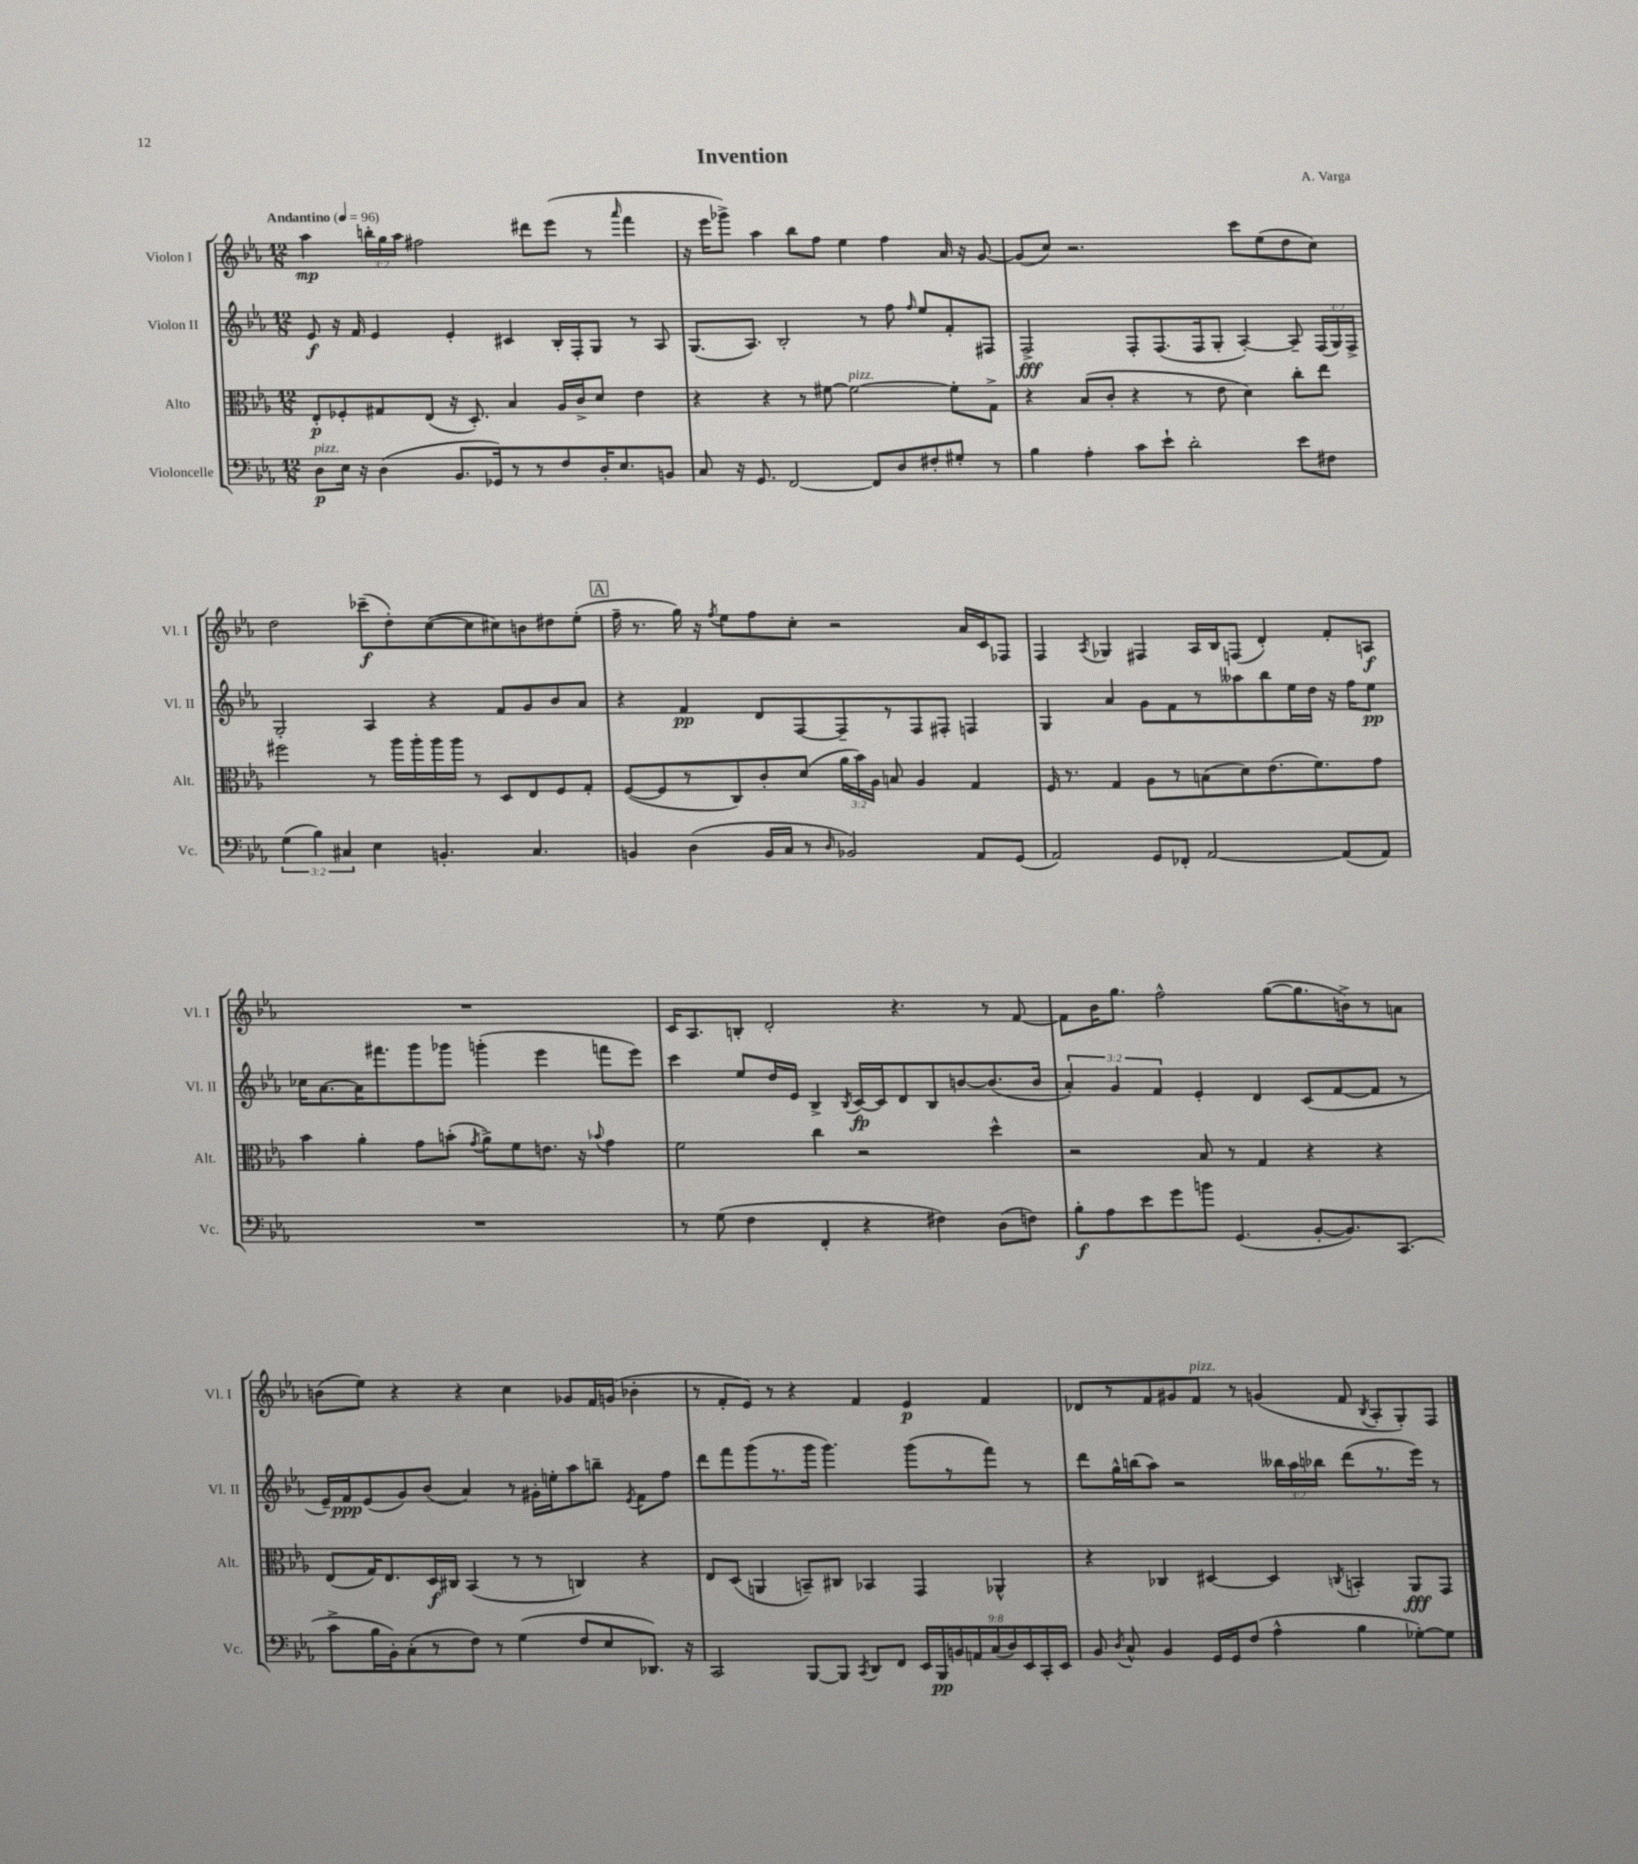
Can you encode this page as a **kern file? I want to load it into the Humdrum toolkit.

**kern	**dynam	**kern	**dynam	**kern	**dynam	**kern	**dynam
*part4	*part4	*part3	*part3	*part2	*part2	*part1	*part1
*staff4	*staff4	*staff3	*staff3	*staff2	*staff2	*staff1	*staff1
*I"Violoncelle	*	*I"Alto	*	*I"Violon II	*	*I"Violon I	*
*I'Vc.	*	*I'Alt.	*	*I'Vl. II	*	*I'Vl. I	*
*clefF4	*	*clefC3	*	*clefG2	*	*clefG2	*
*k[b-e-a-]	*	*k[b-e-a-]	*	*k[b-e-a-]	*	*k[b-e-a-]	*
*M12/8	*	*M12/8	*	*M12/8	*	*M12/8	*
*MM96	*	*MM96	*	*MM96	*	*MM96	*
=1	=1	=1	=1	=1	=1	=1	=1
!	!	!	!	!	!	!LO:TX:a:B:t=Andantino	!
!LO:TX:a:i:t=pizz.	!	!	!	!	!	!	!
8D\L	p	8E-'/L	p	8e-/	f	4aa-\	mp
16E-\Jk	.	8F-X'/	.	16r	.	.	.
16r	.	.	.	16f/	.	.	.
(4D\	.	8G#X/	.	4e-/	.	24bbn'\LL	.
.	.	.	.	.	.	24gg\	.
.	.	.	.	.	.	24aa-\JJ	.
.	.	(8E-/J	.	.	.	2ff#X\	.
8.BB-/L	.	16r	.	4e-'/	.	.	.
.	.	8.D'/)	.	.	.	.	.
16GG-X/k)	.	.	.	.	.	.	.
8r	.	4B-/	.	4c#X/	.	.	.
8r	.	.	.	.	.	8ddd#X\L	.
8F/	.	16A-/LL	.	16B-'/LL	.	(8eee-\J	.
.	.	16c^/J	.	16F'/J	.	.	.
16D'/K	.	8d/J	.	8G/J	.	8r	.
8.E-/	.	.	.	.	.	.	.
.	.	.	.	.	.	16qqaaa-/	.
.	.	4e-\	.	8r	.	4fff\	.
8BBn/J	.	.	.	8A-/	.	.	.
=2	=2	=2	=2	=2	=2	=2	=2
8C/	.	4r	.	(8.G/L	.	16r	.
.	.	.	.	.	.	16eee-\KL	.
16r	.	.	.	.	.	8ggg-X^\J)	.
8.GG/	.	.	.	8.A-/J)	.	.	.
.	.	4r	.	.	.	4aa-\	.
[2FF/	.	.	.	2B-'/	.	.	.
.	.	8r	.	.	.	8bb-\L	.
.	.	[8f#X\	.	.	.	8ff\J	.
!	!	!LO:TX:a:i:t=pizz.	!	!	!	!	!
.	.	2f#\_	.	.	.	4ee-\	.
8FF/L]	.	.	.	8r	.	.	.
8D/	.	.	.	8ff\	.	4ff\	.
.	.	.	.	16qqff/	.	.	.
8F#X'/	.	.	.	8ee-/L	.	.	.
8G#X'/J	.	8f#'\L]	.	8f'/	.	16a-/	.
.	.	.	.	.	.	16r	.
8r	.	8G^\J	.	8F#X/J	.	[8g/	.
=3	=3	=3	=3	=3	=3	=3	=3
4B-\	.	4r	.	2F^/	fff	(8g/L]	.
.	.	.	.	.	.	8cc/J)	.
4A-'\	.	(8B-/L	.	.	.	2.r	.
.	.	8c'/J	.	.	.	.	.
8c\L	.	4r	.	8F'/L	.	.	.
8e-`\J	.	.	.	(8.F/	.	.	.
2d'\	.	8r	.	.	.	.	.
.	.	.	.	16F/k	.	.	.
.	.	8e-\	.	8G'/J	.	.	.
.	.	4d\)	.	[4A-'/)	.	8ccc\L	.
.	.	.	.	.	.	(8ee-\	.
8e-\L	.	8cc'\L	.	8A-~/]	.	8dd\	.
8F#X\J	.	8ee-\J	.	(24F/LL	.	8cc\J)	.
.	.	.	.	24G/)	.	.	.
.	.	.	.	24F^/JJ	.	.	.
!!LO:LB:g=z
=4	=4	=4	=4	=4	=4	=4	=4
(6G\	.	2ff#X\	.	2G'/	.	2dd\	.
6B-\)	.	.	.	.	.	.	.
6C#X/	.	.	.	.	.	.	.
4E-\	.	8r	.	4A-/	.	(8ccc-X~\L	f
.	.	16aa-\LL	.	.	.	8dd'\)	.
.	.	16aa-'\	.	.	.	.	.
4.BBn'/	.	16aa-\	.	4r	.	([8cc\	.
.	.	16aa-\JJ	.	.	.	.	.
.	.	8r	.	.	.	8cc\]	.
.	.	8D/L	.	8f/L	.	8cc#X\)	.
4.C#/	.	8E-/	.	8g/	.	8bn\	.
.	.	8F/	.	8b-/	.	8dd#X\	.
.	.	8G'/J	.	8a-/J	.	(8ee-'\J	.
!!LO:REH:place=s1:t=A
=5	=5	=5	=5	=5	=5	=5	=5
4BBn/	.	([8F/L	.	4r	.	16ff~\	.
.	.	.	.	.	.	8.r	.
.	.	8F/]	.	.	.	.	.
(4D\	.	8r	.	4f/	pp	16gg\)	.
.	.	.	.	.	.	16r	.
.	.	.	.	.	.	8qff/	.
.	.	8C/)	.	.	.	8ee-\L	.
16BB/LL	.	8c'/	.	8d/L	.	8ff\	.
16C/JJ	.	.	.	.	.	.	.
8r	.	(8d/J	.	[8F/	.	8cc'\J	.
16qqD/	.	.	.	.	.	.	.
2BB-X/)	.	24a-\LL	.	8F~/]	.	2r	.
.	.	24b-\)	.	.	.	.	.
.	.	24A-\JJ	.	.	.	.	.
.	.	8Bn/	.	8r	.	.	.
.	.	4A-/	.	8F/	.	.	.
.	.	.	.	8F#X'/J	.	.	.
8AA-/L	.	4G/	.	4Fn/	.	16a-/LL	.
.	.	.	.	.	.	16c/J	.
(8GG/J	.	.	.	.	.	8F-X/J	.
=6	=6	=6	=6	=6	=6	=6	=6
2AA-/)	.	16F/	.	4G/	.	4F/	.
.	.	8.r	.	.	.	.	.
.	.	.	.	.	.	8qA-/	.
.	.	4G/	.	4a-/	.	4G-X/	.
8GG/L	.	8A-\L	.	8g\L	.	4F#X/	.
8FF-X'/J	.	8r	.	8f\	.	.	.
[2AA-/	.	(8Bn\	.	8r	.	16A-/LL	.
.	.	.	.	.	.	16B-/J	.
.	.	8d\)	.	8aa--X\	.	(8Fn/J	.
.	.	(8.e-\	.	8bb-\	.	4d'/)	.
.	.	.	.	16ee-\L	.	.	.
.	.	8.f\)	.	16dd\JJ	.	.	.
(8AA-/L]	.	.	.	16r	.	8f'/L	.
.	.	.	.	16ff\KL	.	.	.
8AA-/J)	.	8g\J	.	8ee-\J	pp	8An/J	f
!!LO:LB:g=z
=7	=7	=7	=7	=7	=7	=7	=7
1.r	.	4b-\	.	16cc-X\KL	.	1.r	.
.	.	.	.	[8.a-\	.	.	.
.	.	4a-'\	.	16a-\K]	.	.	.
.	.	.	.	8.fff#X\	.	.	.
.	.	8g\L	.	8ggg\	.	.	.
.	.	(8bn'\J	.	8ggg-X\J	.	.	.
.	.	8qg/	.	.	.	.	.
.	.	8a-^\L)	.	(4gggn'\	.	.	.
.	.	8f\	.	.	.	.	.
.	.	8.en\J	.	4eee-\	.	.	.
.	.	16r	.	.	.	.	.
.	.	8qqb-X/	.	.	.	.	.
.	.	4g\	.	8fffn\L	.	.	.
.	.	.	.	8eee-\J)	.	.	.
=8	=8	=8	=8	=8	=8	=8	=8
8r	.	2f\	.	4ccc\	.	16c/KL	.
.	.	.	.	.	.	8.A-/	.
(8G\	.	.	.	.	.	.	.
4F\	.	.	.	8ee-/L	.	8Bn'/J	.
.	.	.	.	16dd/L	.	2d'/	.
.	.	.	.	16e-/JJ	.	.	.
4FF'/	.	4cc\	.	4B-^/	.	.	.
.	.	.	.	8qB-/	.	.	.
4r	.	2r	.	[16c/LL	fp	.	.
.	.	.	.	16c/J]	.	.	.
.	.	.	.	8d/	.	4.r	.
4F#X\)	.	.	.	8B-/	.	.	.
.	.	.	.	[8bn/	.	.	.
(8D\L	.	4dd^^\	.	(8.b/]	.	8r	.
8Fn\J)	.	.	.	.	.	[8f/	.
.	.	.	.	16b/Jk	.	.	.
=9	=9	=9	=9	=9	=9	=9	=9
8B-'\L	f	2r	.	6a-'/)	.	8f\L]	.
8A-\	.	.	.	.	.	16b-\K	.
.	.	.	.	6g/	.	.	.
.	.	.	.	.	.	8.gg\J	.
8e-\	.	.	.	.	.	.	.
.	.	.	.	6f/	.	.	.
8g\	.	.	.	.	.	2ff^^\	.
8bn\J	.	8B-/	.	4e-'/	.	.	.
(4.GG/	.	8r	.	.	.	.	.
.	.	4G/	.	4d/	.	.	.
.	.	.	.	.	.	([8gg\L	.
[8BB-'/L	.	4r	.	(8c/L	.	8.gg\]	.
8.BB-/])	.	.	.	[8f/	.	.	.
.	.	.	.	.	.	16bn^\k)	.
.	.	4r	.	8f/J]	.	8r	.
(8.CC/J	.	.	.	.	.	.	.
.	.	.	.	8r	.	8an\J	.
!!LO:LB:g=z
=10	=10	=10	=10	=10	=10	=10	=10
8c^\L	.	(8E-/L	.	16e-~/LL)	.	(8bn\L	.
.	.	.	.	16f/J	ppp	.	.
16B-\L	.	16G/K)	.	(8e-/	.	8ee-\J)	.
16BB-'\J)	.	8.E-/	.	.	.	.	.
(8C'\	.	.	.	8g/)	.	4r	.
8r	.	16D/L	f	(8b-/J	.	.	.
.	.	16C#X/JJ	.	.	.	.	.
8F\J)	.	(4BB-/	.	4a-/)	.	4r	.
8r	.	.	.	.	.	.	.
(4G\	.	8r	.	8r	.	4cc\	.
.	.	8r	.	16g#X'\LL	.	.	.
.	.	.	.	16een'\J	.	.	.
8F/L	.	4Cn/)	.	8aa-\	.	8g-X/L	.
8E-/	.	.	.	8bbn~\J	.	16f/L	.
.	.	.	.	.	.	(16gn/JJ	.
.	.	.	.	8qe-/	.	.	.
8.DD-X/J)	.	4r	.	8f\L	.	4b-X'\	.
.	.	.	.	8ff\J	.	.	.
16r	.	.	.	.	.	.	.
=11	=11	=11	=11	=11	=11	=11	=11
2CC/	.	8E-/L	.	8ddd\L	.	8r	.
.	.	(8D/J	.	8fff\	.	8f'/L	.
.	.	4AAn/	.	(8ggg\	.	8e-/J)	.
.	.	.	.	8.r	.	8r	.
[8BBB-/L	.	8BBn~/L)	.	.	.	4r	.
.	.	.	.	16ggg\Jk	.	.	.
8BBB-/J]	.	8C#X/J	.	4.ggg\)	.	.	.
8qCC/	.	.	.	.	.	.	.
8DD/L	.	4BB-X/	.	.	.	4f/	.
8FF/J	.	.	.	.	.	.	.
18EE-/LL	.	4GG/	.	(8ggg\L	.	4e-/	p
18BBB-/	pp	.	.	.	.	.	.
18BBn/	.	.	.	.	.	.	.
.	.	.	.	8r	.	.	.
18AAn/	.	.	.	.	.	.	.
(18C/	.	.	.	.	.	.	.
.	.	4AA-X^^/	.	8fff\J)	.	4f/	.
18D/)	.	.	.	.	.	.	.
18EE-/	.	.	.	.	.	.	.
.	.	.	.	8r	.	.	.
18CC'/	.	.	.	.	.	.	.
18EE-/JJ	.	.	.	.	.	.	.
=12	=12	=12	=12	=12	=12	=12	=12
8BB-/	.	4r	.	8ddd\L	.	8d-X/L	.
8qD/	.	.	.	.	.	.	.
8C^^/	.	.	.	16gg^^\L	.	8r	.
.	.	.	.	(16bbn\J	.	.	.
4BB-/	.	4C-X/	.	8aa-\J)	.	8f/	.
.	.	.	.	2r	.	8g#X/	.
!	!	!	!	!	!	!LO:TX:a:i:t=pizz.	!
16GG/LL	.	[4D#X/	.	.	.	8f/J	.
16GG/J	.	.	.	.	.	.	.
(8F/J	.	.	.	.	.	8r	.
4A-^^\	.	4D#/]	.	.	.	(4gn/	.
.	.	.	.	24bb--X\LL	.	.	.
.	.	.	.	24aa-\	.	.	.
.	.	.	.	24bb-X\JJ	.	.	.
.	.	8qCn/	.	.	.	.	.
4B-\	.	4BBn'/	.	(8ddd\L	.	8f/	.
.	.	.	.	.	.	8qB-/	.
.	.	.	.	8.r	.	8A-'/L	.
[8G-X'\L)	.	8AA-/L	fff	.	.	8G'/)	.
.	.	.	.	16eee-\Jk)	.	.	.
8G-\J]	.	8GG/J	.	8r	.	8F/J	.
==	==	==	==	==	==	==	==
*-	*-	*-	*-	*-	*-	*-	*-
